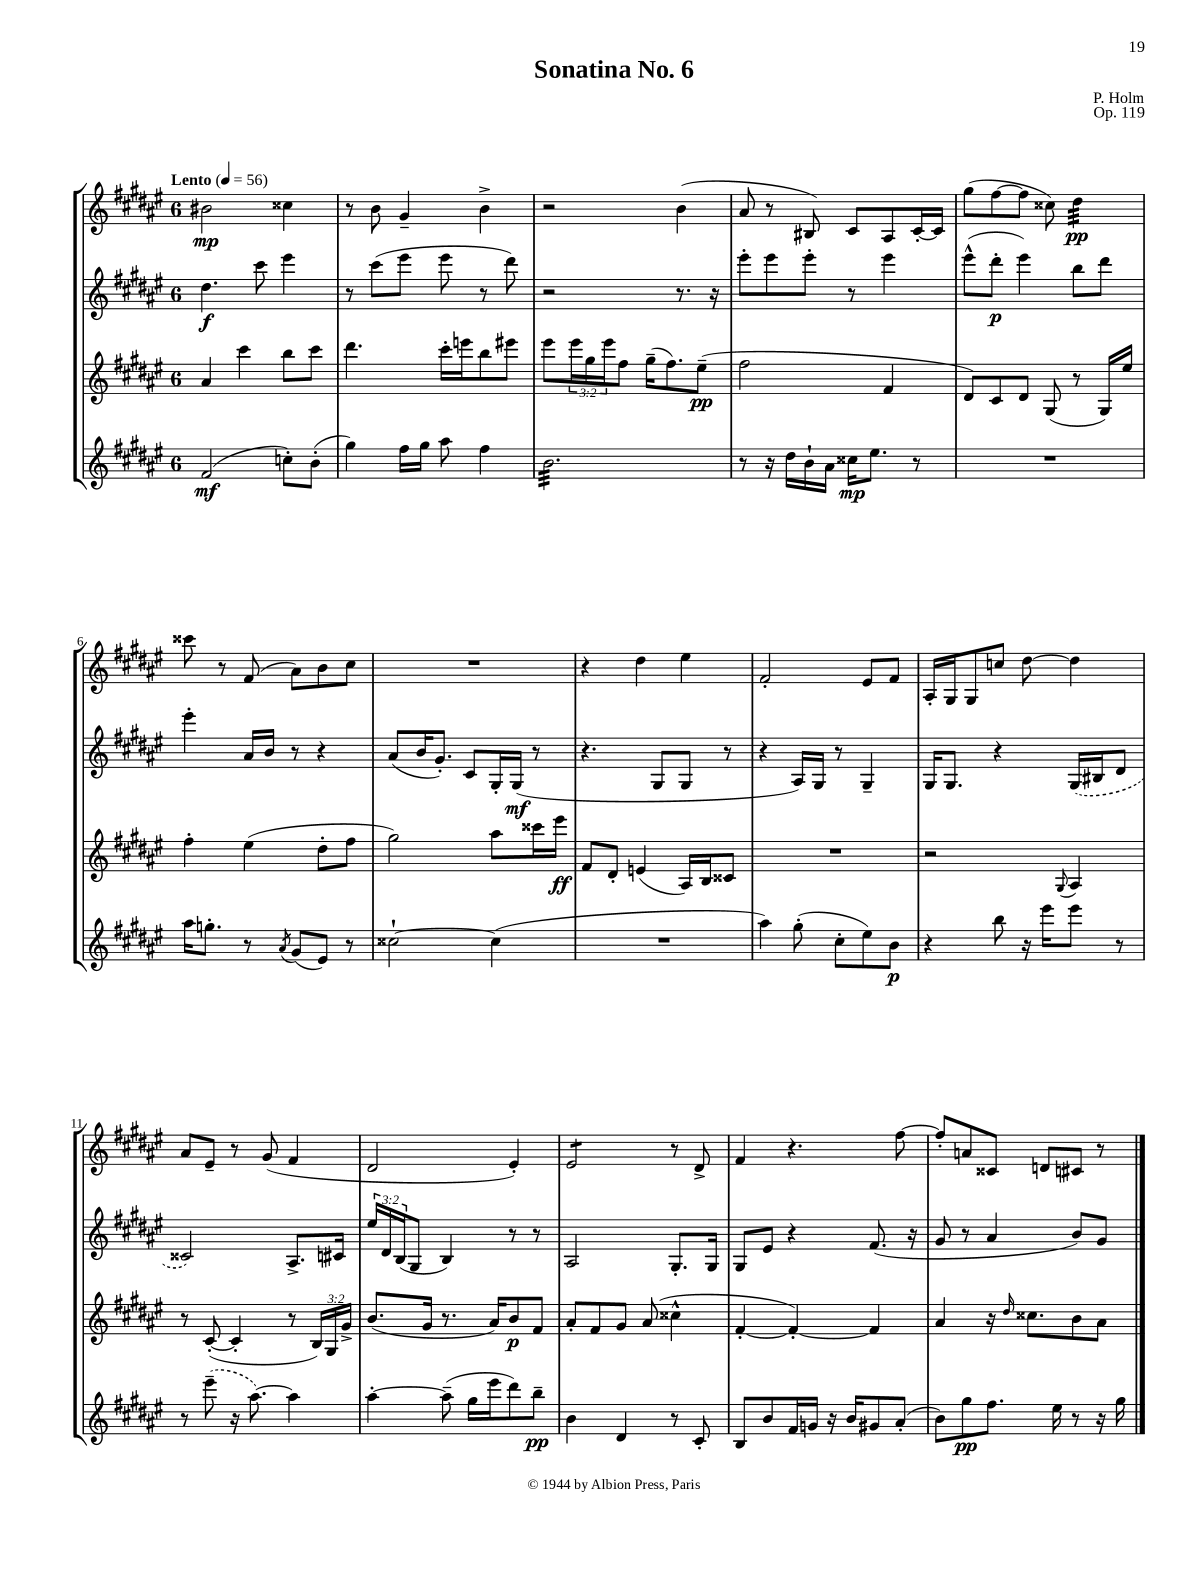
\header { title = "Sonatina No. 6" composer = "P. Holm" opus = "Op. 119" }
<<
\new StaffGroup <<
\new Staff = "s0" {
    \clef treble \key fis \major \once \override Staff.TimeSignature.style = #'single-digit \time 6/8 \tempo "Lento" 4 = 56
    bis'2\mp cisis''4 |
    r8 b'8 gis'4-- b'4-> |
    r2 b'4( |
    ais'8 r8 bis8) cis'8 ais8 cis'16~-. cis'16 |
    gis''8( fis''8~ fis''8 cisis''8) dis''4:32\pp |
    cisis'''8 r8 fis'8( ais'8) b'8 cis''8 |
    R2. |
    r4 dis''4 eis''4 |
    fis'2-. eis'8 fis'8 |
    ais16-. gis16 gis8 c''8 dis''8~ dis''4 |
    ais'8 eis'8-- r8 gis'8( fis'4 |
    dis'2 eis'4-.) |
    eis'2:8 r8 dis'8-> |
    fis'4 r4. fis''8~ |
    fis''8-. a'8 cisis'8 d'8 cis'8 r8 \bar "|." |
}
\new Staff = "s1" {
    \clef treble \key fis \major \once \override Staff.TimeSignature.style = #'single-digit \time 6/8 \override Staff.TupletNumber.text = #tuplet-number::calc-fraction-text
    dis''4.\f cis'''8 eis'''4 |
    r8 cis'''8( eis'''8 eis'''8 r8 dis'''8) |
    r2 r8. r16 |
    eis'''8-. eis'''8 eis'''8-. r8 eis'''4 |
    eis'''8-^( dis'''8-.\p eis'''4) b''8 dis'''8 |
    eis'''4-. ais'16 b'16 r8 r4 |
    ais'8( b'16 gis'8.-.) cis'8 gis16-. gis16\mf( r8 |
    r4. gis8 gis8 r8 |
    r4 ais16) gis16 r8 gis4-- |
    gis16 gis8. r4 \once \slurDashed gis16( bis16 dis'8 |
    cisis'2) ais8.-> cis'16 |
    \tuplet 3/2 { eis''16 dis'16 b16( } gis8 b4) r8 r8 |
    ais2 gis8.-. gis16 |
    gis8 eis'8 r4 fis'8.( r16 |
    gis'8 r8 ais'4 b'8) gis'8 \bar "|." |
}
\new Staff = "s2" {
    \clef treble \key fis \major \once \override Staff.TimeSignature.style = #'single-digit \time 6/8 \override Staff.TupletNumber.text = #tuplet-number::calc-fraction-text
    ais'4 cis'''4 b''8 cis'''8 |
    dis'''4. cis'''16-. e'''16 b''8 eis'''8 |
    eis'''8 \tuplet 3/2 { eis'''16 gis''16 eis'''16 } fis''8 gis''16--( fis''8.) eis''8--\pp( |
    fis''2 fis'4 |
    dis'8) cis'8 dis'8 gis8( r8 gis16) eis''16 |
    fis''4-. eis''4( dis''8-. fis''8 |
    gis''2) ais''8 cisis'''16 eis'''16\ff |
    fis'8 dis'8-. e'4( ais16) b16 cisis'8 |
    R2. |
    r2 \appoggiatura { gis8 } ais4 |
    r8 cis'8~-.( cis'4-. r8 \tuplet 3/2 { b16) gis16 gis'16-> } |
    b'8.( gis'16 r8. ais'16) b'8\p fis'8 |
    ais'8-. fis'8 gis'8 ais'8( cisis''4-^ |
    fis'4~-. fis'4~-.) fis'4 |
    ais'4 r16 \grace { dis''16 } cisis''8. b'8 ais'8 \bar "|." |
}
\new Staff = "s3" {
    \clef treble \key fis \major \once \override Staff.TimeSignature.style = #'single-digit \time 6/8
    fis'2\mf( c''8-.) b'8-.( |
    gis''4) fis''16 gis''16 ais''8 fis''4 |
    b'2.:32 |
    r8 r16 dis''16 b'16-! ais'16 cisis''16\mp eis''8. r8 |
    R2. |
    ais''16 g''8.-. r8 \acciaccatura { ais'8 } gis'8( eis'8) r8 |
    cisis''2~-! cisis''4( |
    R2. |
    ais''4) gis''8-.( cis''8-. eis''8) b'8\p |
    r4 b''8 r16 eis'''16 eis'''8 r8 |
    r8 \once \slurDashed eis'''8--( r16 ais''8.~) ais''4 |
    ais''4~-. ais''8--( gis''16 eis'''16 dis'''8) b''8--\pp |
    b'4 dis'4 r8 cis'8-. |
    b8 b'8 fis'16 g'16 r16 b'16 gis'8 ais'8-.( |
    b'8) gis''8\pp fis''8. eis''16 r8 r16 gis''16 \bar "|." |
}
>>
>>
